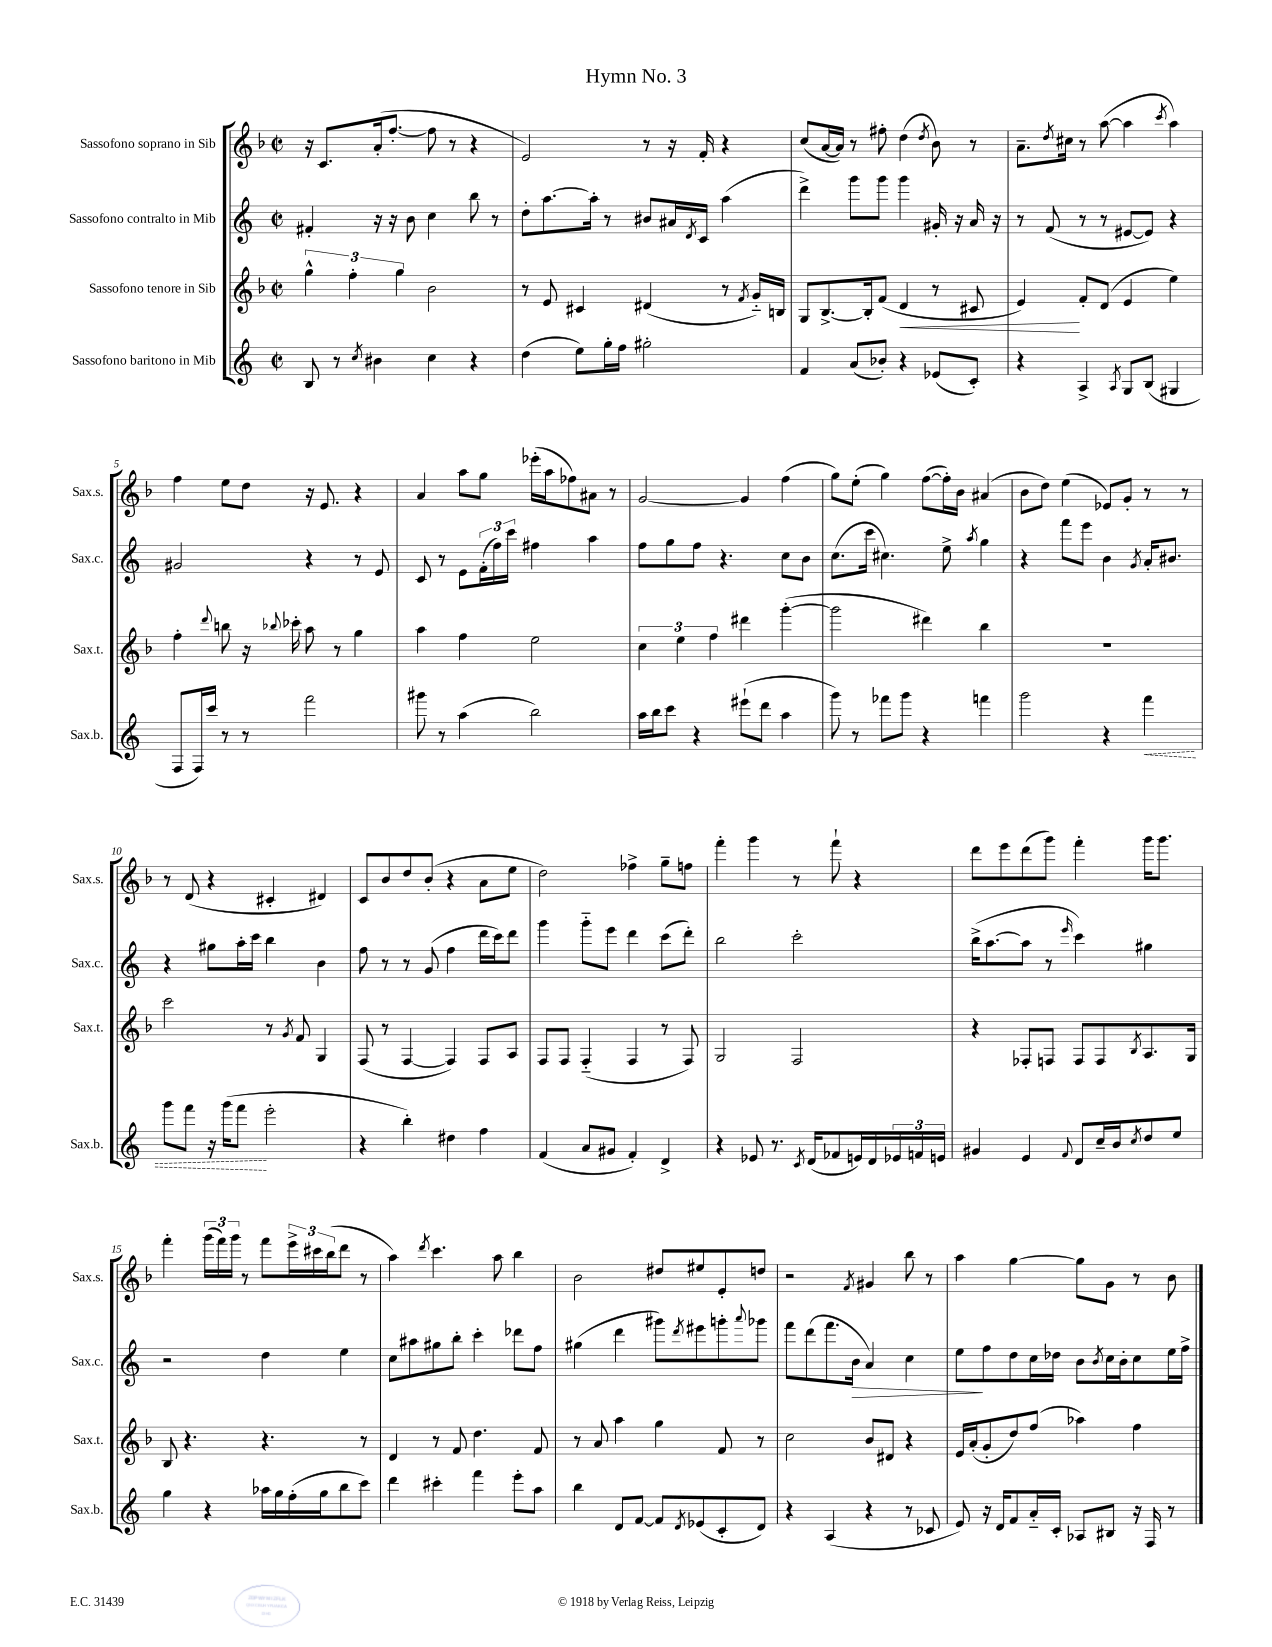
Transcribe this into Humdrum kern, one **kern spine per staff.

**kern	**kern	**kern	**kern
*staff4	*staff3	*staff2	*staff1
*clefG2	*clefG2	*clefG2	*clefG2
*k[]	*k[b-]	*k[]	*k[b-]
*M2/2	*M2/2	*M2/2	*M2/2
*met(c|)	*met(c|)	*met(c|)	*met(c|)
8B	6gg^^	4f#'	16r
.	.	.	8.c
8r	.	.	.
.	6ff'	.	.
8qcc	.	.	.
4b#	.	16r	(16a'
.	.	16r	[8.ff'
.	6gg	.	.
.	.	8b	.
4cc	2b-	4cc	8ff]
.	.	.	8r
4r	.	8bb	4r
.	.	8r	.
=	=	=	=
(4dd	8r	8dd'	2e)
.	8e	[8.aa	.
8ee)	4c#	.	.
.	.	16aa']	.
16gg'	.	8r	.
16ff	.	.	.
2gg#'	(4d#	8b#	8r
.	.	16a#	16r
.	.	8qd	.
.	.	16c	16f'
.	8r	(4aa	4r
.	8qf	.	.
.	16g'~)	.	.
.	16B	.	.
=	=	=	=
4f	8G	4ddd^)	(8cc
.	[8.B-^	.	[16a
.	.	.	16a])
(8a	.	8ggg	8r
.	16B-']	.	.
8b-')	(8f	8ggg	8ff#'
4r	4d	4ggg	(4dd
.	.	.	8qdd
(8e-	8r	16g#'	8b-)
.	.	16r	.
8c')	8c#	16a	8r
.	.	16r	.
=	=	=	=
4r	4e)	8r	8.a~
.	.	(8f	.
.	.	.	8qdd
.	.	.	16cc#
4A^	8f'	8r	8r
.	(8d	8r	([8aa
8qA	.	.	.
8G	4e	[8e#	4aa]
(8B	.	8e#])	.
.	.	.	8qccc
4G#	4ee)	4r	4aa)
=	=	=	=
8F	4ff'	2g#	4ff
16F)	.	.	.
16ccc	.	.	.
.	8qqddd	.	.
8r	8bb	.	8ee
8r	16r	.	8dd
.	8qqbb-	.	.
.	16ccc-'	.	.
2fff	8aa	4r	16r
.	.	.	8.e
.	8r	.	.
.	4gg	8r	4r
.	.	8e	.
=	=	=	=
8ggg#	4aa	8c	4a
8r	.	8r	.
(4aa	4ff	8e	8aa
.	.	(24f'	8gg
.	.	24ff)	.
.	.	24ccc	.
2bb)	2ee	4ff#	(16eee-'
.	.	.	16aa
.	.	.	8ff-)
.	.	4aa	8a#
.	.	.	8r
=	=	=	=
16aa	6cc	8ff	[2g
16bb	.	.	.
8ccc	.	8gg	.
.	6ee	.	.
4r	.	8ff	.
.	6ff	.	.
.	.	4.r	.
(8eee#`	4ddd#	.	4g]
8ddd	.	.	.
4aa	([4ggg'	8cc	(4ff
.	.	8b	.
=	=	=	=
8ggg)	2ggg]	(8.cc	8gg)
8r	.	.	(8ee'
.	.	16ccc	.
8fff-	.	4.cc#)	4gg)
8ggg	.	.	.
4r	4ddd#)	.	([8ff
.	.	8ee^	16ff'])
.	.	.	16b-
.	.	8qaa	.
4fff	4bb-	4gg	(4a#
=	=	=	=
2ggg	1r	4r	8b-
.	.	.	8dd)
.	.	8fff	(4ee
.	.	8eee	.
4r	.	4b	8e-)
.	.	.	8g'
.	.	8qg	.
4fff	.	16a'	8r
.	.	8.b#	.
.	.	.	8r
=	=	=	=
8ggg	2ccc	4r	8r
8fff	.	.	(8d
16r	.	8gg#	4r
(16ggg	.	.	.
8fff	.	16aa'	.
.	.	16ccc	.
2eee'	8r	4bb	4c#'
.	8qg	.	.
.	8f	.	.
.	4G	4b	4d#)
=	=	=	=
4r	(8F	8ff	8c
.	8r	8r	8b-
4bb')	[4F	8r	8dd
.	.	(8g	(8b-'
4dd#	4F])	4ff	4r
4ff	8F	16ddd	8a
.	.	16ccc)	.
.	8A	8ddd	8ee
=	=	=	=
(4f	8F	4ggg	2dd)
.	8F	.	.
8a	(4F'~	8ggg'~	.
8g#	.	8eee	.
4f')	4F	4ddd	4ff-^
4d^	8r	(8ccc	8gg~
.	8F)	8ddd')	8ff
=	=	=	=
4r	2G	2bb	4fff'
8e-	.	.	4ggg
8.r	.	.	.
.	2F	2ccc'	8r
8qc	.	.	.
(16d	.	.	.
8f-	.	.	8fff`
16e)	.	.	4r
16d	.	.	.
24e-	.	.	.
24f	.	.	.
24e	.	.	.
=	=	=	=
4g#	4r	(16bb^	8ddd
.	.	[8.aa	.
.	.	.	8eee
4e	8F-'	8aa]	(8ddd
.	8F	8r	8ggg)
8qqf	.	16qqeee	.
8d	8F	4ccc)	4fff'
16cc~	8F	.	.
16b	.	.	.
8qcc	8qB-	.	.
8dd	8.A	4gg#	16ggg
.	.	.	8.ggg
8ee	.	.	.
.	16G	.	.
=	=	=	=
4gg	8B-	2r	4fff'
.	4.r	.	.
4r	.	.	(24ggg
.	.	.	24fff)
.	.	.	24ggg
.	.	.	8r
16aa-	4.r	4dd	8fff
16gg	.	.	.
(16ff'	.	.	24eee^
.	.	.	24ccc#
16gg	.	.	.
.	.	.	(24bb-
8bb	.	4ee	8ddd
8ccc)	8r	.	8r
=	=	=	=
4ddd	4d	8cc	4aa)
.	.	8aa#	.
.	.	.	8qddd
4ccc#'	8r	8gg#	4.ccc
.	8f	8bb'	.
4fff	4.dd	4ccc'	.
.	.	.	8aa
8eee'	.	8ddd-	4bb-
8aa	8f	8ff	.
=	=	=	=
4bb	8r	(4gg#	2b-
.	8a	.	.
8d	4aa	4ddd	.
[8f	.	.	.
8f]	4gg	8ggg#)	8dd#
8qd	.	8qddd	.
(8e-	.	8eee#	8ee#
8c'	8f	8ggg'	8e'
.	.	8qqaaa	.
8d)	8r	8ggg-	8dd
=	=	=	=
4r	2cc	8fff	2r
.	.	(8ddd	.
(4A	.	8.fff	.
.	.	16b	.
.	.	.	8qf
4r	8b-	4a)	4g#
.	8d#	.	.
8r	4r	4cc	8bb-
8c-	.	.	8r
=	=	=	=
8e)	16e	8ee	4aa
.	(16a'	.	.
16r	8g'	8ff	.
16d	.	.	.
8f	8dd)	8dd	[4gg
16a'~	(8ff	16cc	.
16c'	.	16dd-	.
8A-	4aa-)	8b	8gg]
.	.	8qb	.
8B#	.	16cc	8g
.	.	16b'	.
16r	4ff	8cc	8r
16F	.	.	.
8r	.	16ee	8b-
.	.	16ff^	.
==	==	==	==
*-	*-	*-	*-
